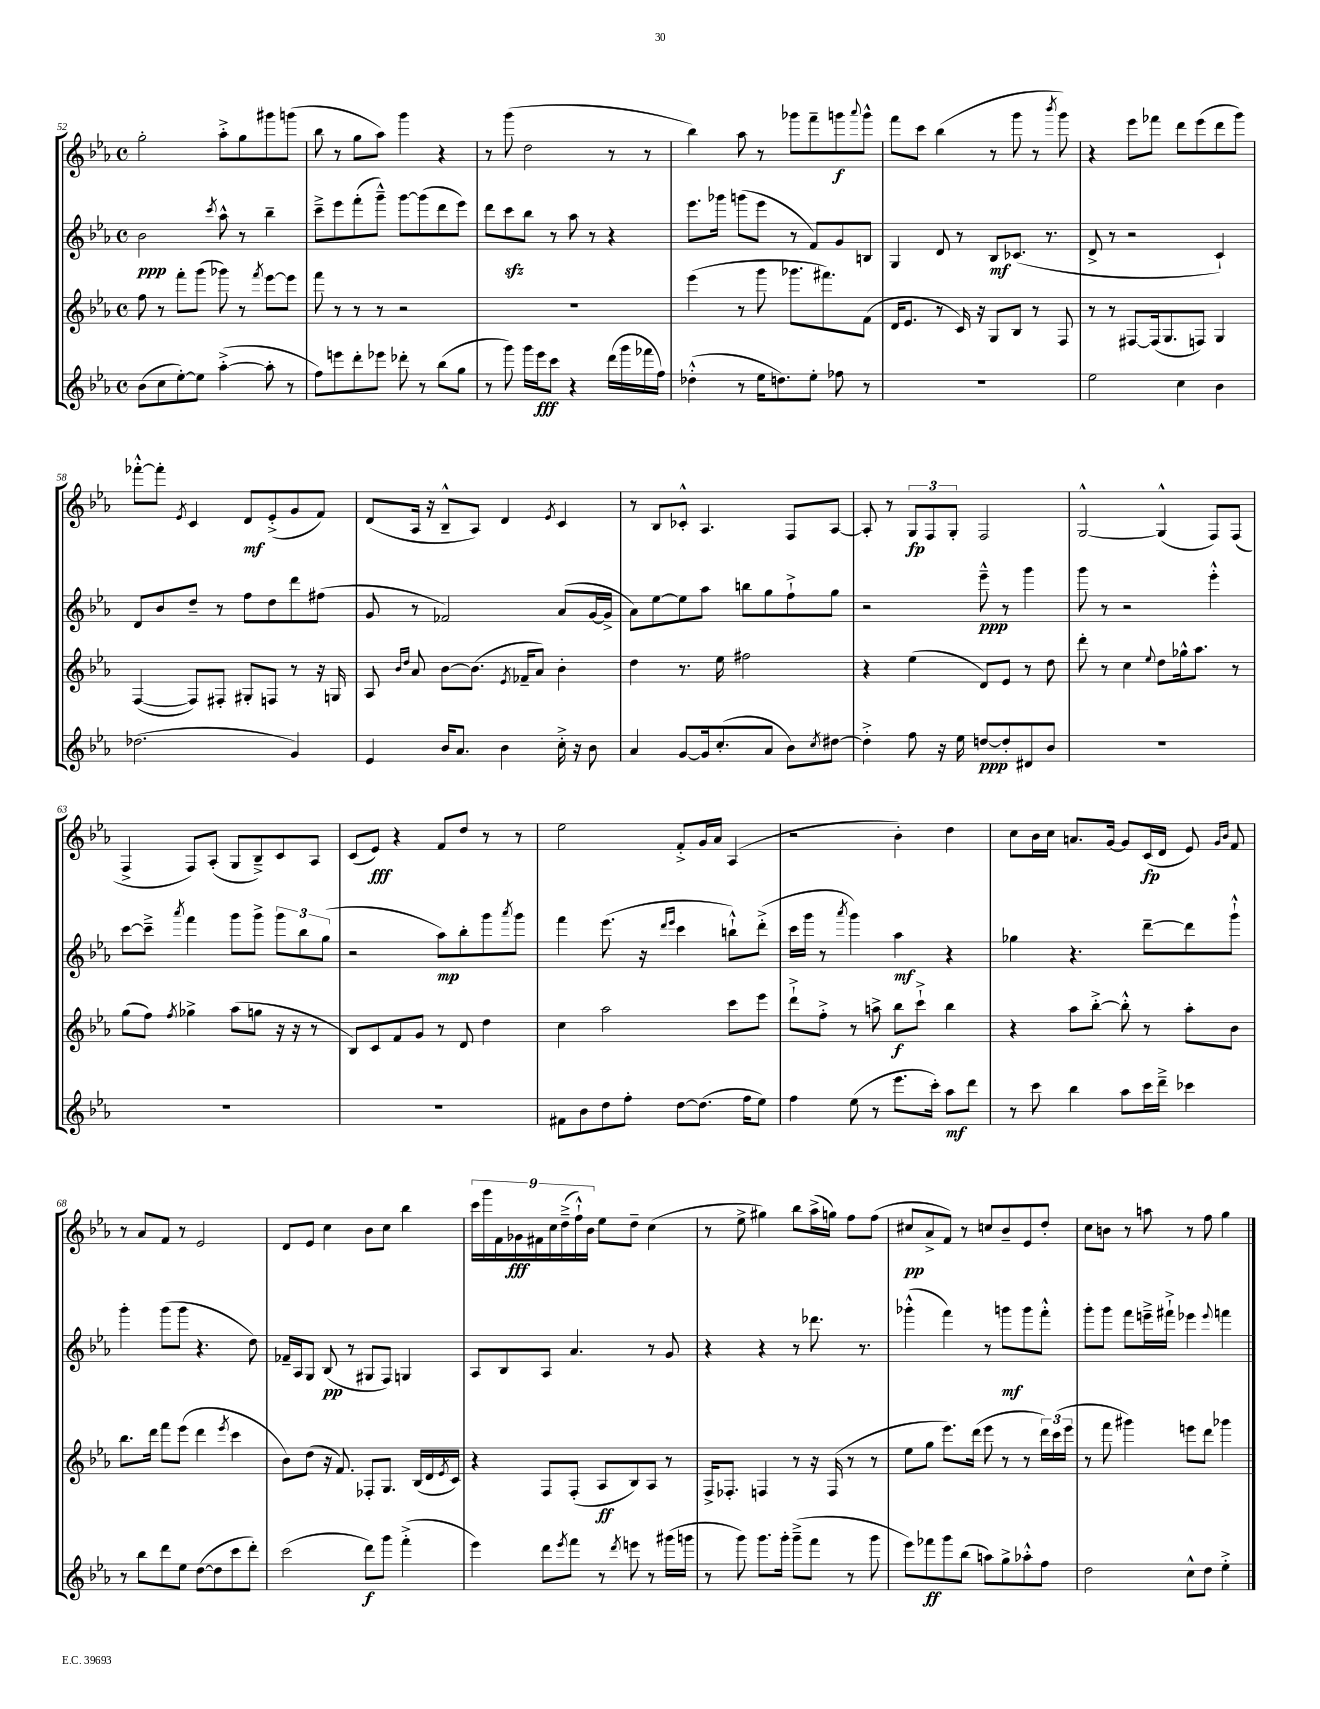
<<
\new StaffGroup <<
\new Staff = "s0" {
    \clef treble \key ees \major \defaultTimeSignature \time 4/4
    g''2-. aes''8-.-> g''8 gis'''8 g'''8( |
    bes''8 r8 g''8 aes''8) g'''4 r4 |
    r8 g'''8( d''2 r8 r8 |
    bes''4) aes''8 r8 ges'''8 f'''8-- g'''8\f \appoggiatura { aes'''8 } g'''8-^ |
    f'''8 c'''8 bes''4( r8 g'''8 r8 \acciaccatura { bes'''8 } g'''8) |
    r4 ees'''8 fes'''8 d'''8 ees'''8( d'''8 g'''8) |
    fes'''8~-.-^ fes'''8-. \acciaccatura { ees'8 } c'4 d'8\mf ees'8-.->( g'8 f'8) |
    d'8( aes16 r16 bes8---^ aes8) d'4 \acciaccatura { ees'8 } c'4 |
    r8 bes8 ces'8-.-^ aes4. f8 aes8~ |
    aes8-. r8 \tuplet 3/2 { g8\fp f8 g8-. } f2 |
    g2~-^ g4-^( f8) f8( |
    f4-> f8) aes8-.( g8 bes8--->) c'8 aes8 |
    c'8( ees'8\fff) r4 f'8 d''8 r8 r8 |
    ees''2 f'8-.-> g'16 aes'16 aes4( |
    r2 bes'4-.) d''4 |
    c''8 bes'16 c''16 a'8. g'16~ g'8 c'16\fp( d'16 ees'8) \grace { g'16 bes'16 } f'8 |
    r8 aes'8 f'8 r8 ees'2 |
    d'8 ees'8 c''4 bes'8 c''8 bes''4 |
    \tuplet 9/8 { c'''16 g'''16 f'16 ges'16\fff fis'16 c''16 d''16--->( f''16-!-^) bes'16 } ees''8 d''8-- c''4( |
    r8 ees''8-> gis''4) bes''8 aes''16->( g''16) f''8 f''8( |
    cis''8\pp aes'8-> f'8) r8 c''8 bes'8-- ees'8 d''8-. |
    c''8 b'8 r8 a''8 r8 f''8 g''4 \bar "|." |
}
\new Staff = "s1" {
    \clef treble \key ees \major \defaultTimeSignature \time 4/4
    bes'2\ppp \acciaccatura { c'''8 } aes''8-^ r8 bes''4-- |
    c'''8---> ees'''8 f'''8-.( g'''8---^) g'''8~ g'''8( d'''8 ees'''8) |
    d'''8 c'''8\sfz bes''8 r8 aes''8 r8 r4 |
    ees'''8. ges'''16 g'''8( ees'''8 r8 f'8) g'8 b8 |
    g4 d'8 r8 bes8\mf ces'8.( r8. |
    d'8-> r8 r2 c'4-!) |
    d'8 bes'8 d''8-- r8 f''8 d''8 d'''8 fis''8( |
    g'8 r8 fes'2) aes'8( g'16~ g'16-> |
    aes'8) ees''8~ ees''8 aes''8 b''8 g''8 f''8-!-> g''8 |
    r2 ees'''8---^\ppp r8 g'''4 |
    g'''8 r8 r2 ees'''4-.-^ |
    c'''8~ c'''8---> \acciaccatura { aes'''8 } f'''4 g'''8 g'''8-> \tuplet 3/2 { g'''8 bes''8 g''8( } |
    r2 aes''8\mp) bes''8-. g'''8 \acciaccatura { aes'''8 } g'''8 |
    f'''4 ees'''8.( r16 \grace { d'''16 ees'''16 } c'''4 b''8-!-^) d'''8-.->( |
    c'''16 g'''16 r8 \acciaccatura { aes'''8 } g'''4) aes''4\mf r4 |
    ges''4 r4. d'''8~-- d'''8 g'''8-!-^ |
    g'''4-. g'''8( g'''8 r4. d''8) |
    fes'16-- aes16 g8 bes8\pp( r8 gis8 f8) g4 |
    aes8 bes8 aes8 aes'4. r8 g'8 |
    r4 r4 r8 des'''8. r8. |
    ges'''4-.-^( f'''4) r8 g'''8\mf g'''8 f'''8-.-^ |
    g'''8-. g'''8 f'''8 e'''16---> fis'''16-!-> ees'''4 \appoggiatura { ees'''8 } f'''4 \bar "|." |
}
\new Staff = "s2" {
    \clef treble \key ees \major \defaultTimeSignature \time 4/4
    f''8 r8 f'''8-. g'''8( ges'''8) r8 \acciaccatura { f'''8 } ees'''8~ ees'''8 |
    f'''8 r8 r8 r8 r2 |
    R1 |
    ees'''4( r8 g'''8 ges'''8. fis'''8.) f'8( |
    d'16 ees'8. r8 c'16) r16 g8 bes8 r8 f8 |
    r8 r8 fis8~ fis16( g8. f8) g4 |
    f4~( f8) fis8-. gis8-. f8 r8 r16 g16 |
    aes8 \grace { bes'16 d''16 } aes'8 bes'8~ bes'8.( \acciaccatura { ees'8 } fes'16-- aes'8) bes'4-. |
    d''4 r8. ees''16 fis''2 |
    r4 ees''4( d'8) ees'8 r8 d''8 |
    d'''8-. r8 c''4 \appoggiatura { ees''8 } d''8 ges''16-^ aes''8. r8 |
    g''8( f''8) \acciaccatura { f''8 } ges''4-> aes''8( g''8 r16 r16 r8 |
    bes8) c'8 f'8 g'8 r8 d'8 d''4 |
    c''4 aes''2 c'''8 ees'''8 |
    d'''8-!-> f''8-.-> r8 a''8-> bes''8\f c'''8-!-> bes''4 |
    r4 aes''8 bes''8~-.-> bes''8-.-^ r8 aes''8-. bes'8 |
    bes''8. d'''16 f'''8 ees'''8( d'''4 \acciaccatura { ees'''8 } c'''4 |
    bes'8) d''8( r16 f'8.) fes8-. g8. bes16( d'16 \acciaccatura { ees'8 } c'16) |
    r4 f8 f8-.( aes8\ff bes8) aes8 r8 |
    f16-> fes8.-. f4 r8 r16 f16( r8 r8 |
    ees''8 g''8 ees'''8.) d'''16( ees'''8 r8 r8 \tuplet 3/2 { d'''16) c'''16( ees'''16 } |
    r8 f'''8 gis'''4) e'''8 d'''8 ges'''4 \bar "|." |
}
\new Staff = "s3" {
    \clef treble \key ees \major \defaultTimeSignature \time 4/4
    bes'8( c''8 ees''8~-.) ees''8 aes''4~-.->( aes''8-. r8 |
    f''8) e'''8 d'''8-. ees'''8 des'''8-. r8 bes''8( g''8 |
    r8 g'''8) g'''16 ees'''16\fff c'''8 r4 d'''16( g'''16 fes'''16 f''16) |
    des''4-.-^( r8 ees''16 d''8.) ees''8-. fes''8 r8 |
    R1 |
    ees''2 c''4 bes'4 |
    des''2.( g'4) |
    ees'4 bes'16 aes'8. bes'4 c''16-.-> r16 bes'8 |
    aes'4 g'8~ g'16 c''8.-.( aes'8 bes'8) \acciaccatura { c''8 } dis''8~ |
    dis''4-.-> f''8 r16 ees''16 d''8~\ppp d''8-. dis'8 bes'8 |
    R1 |
    R1 |
    R1 |
    fis'8 bes'8 d''8 f''8-. d''8~ d''8.( f''16 ees''8) |
    f''4 ees''8( r8 ees'''8. c'''16-.) aes''8\mf d'''8 |
    r8 c'''8 bes''4 aes''8 c'''16 d'''16---> ces'''4 |
    r8 bes''8 d'''8 ees''8 d''8~( d''8 c'''8 d'''8-.) |
    c'''2( d'''8\f) g'''8 f'''4-.->( |
    ees'''4) d'''8 \acciaccatura { ees'''8 } f'''8 r8 \acciaccatura { d'''8 } e'''8 r8 gis'''16( g'''16 |
    r8 g'''8) g'''8. g'''16-. g'''8--->( f'''8 r8 g'''8 |
    ees'''8) fes'''8\ff g'''8 bes''8( a''8) g''8-> aes''8-.-^ f''8 |
    d''2 c''8-^ d''8 ees''4-.-> \bar "|." |
}
>>
>>
\layout { \context { \Score currentBarNumber = #52 } }
